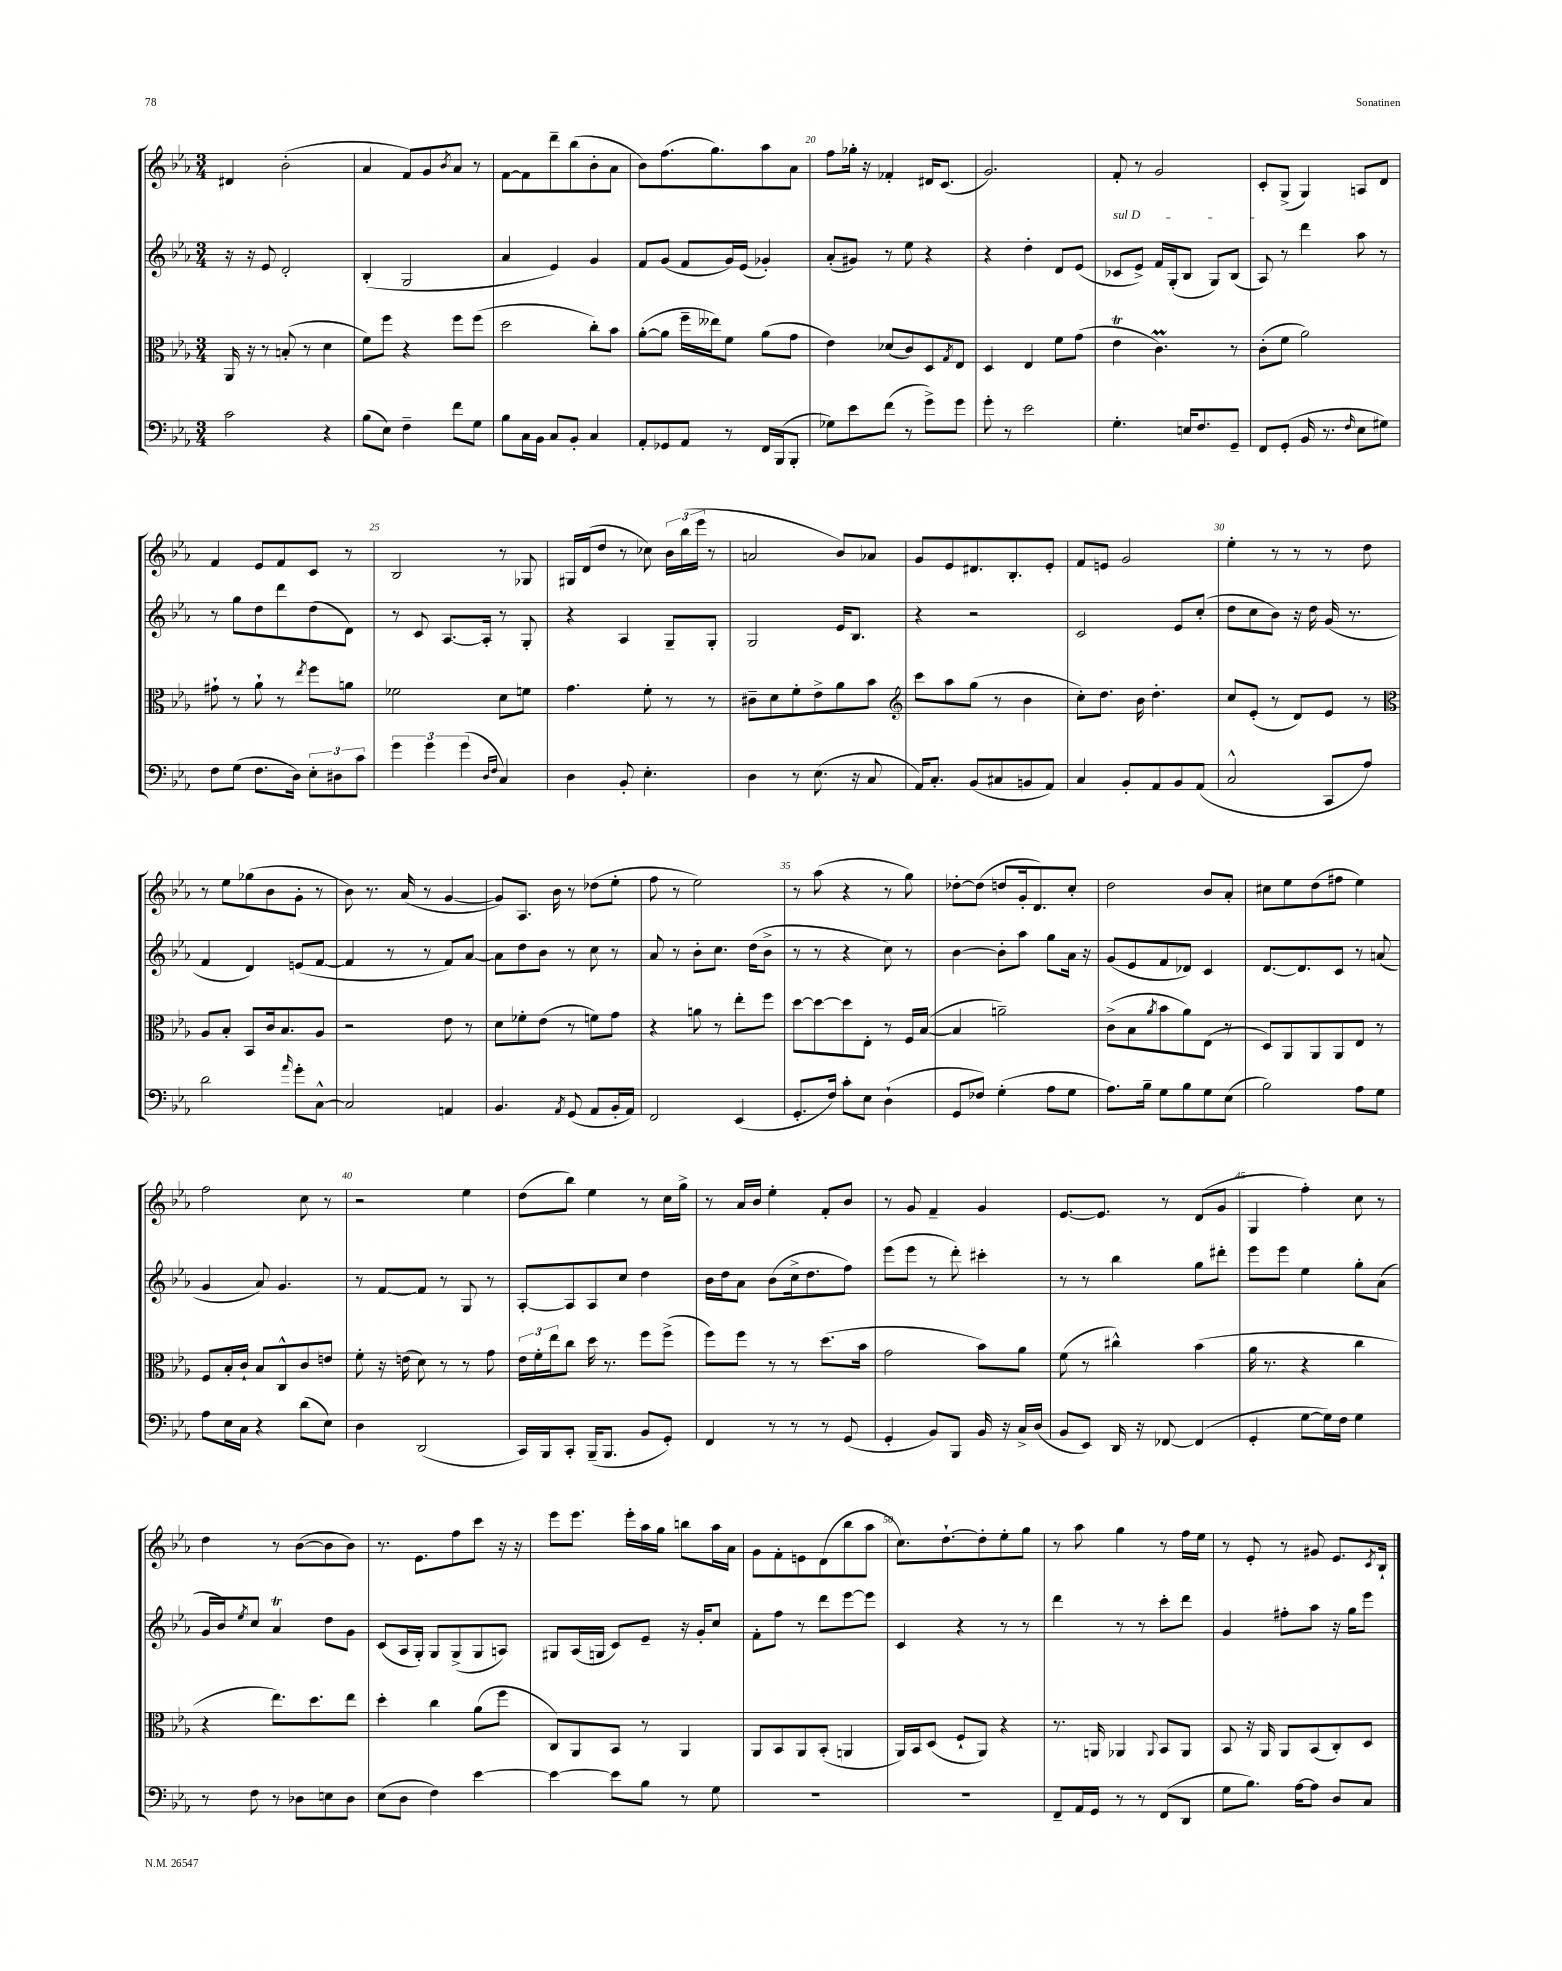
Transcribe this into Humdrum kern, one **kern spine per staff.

**kern	**kern	**kern	**kern
*staff4	*staff3	*staff2	*staff1
*clefF4	*clefC3	*clefG2	*clefG2
*k[b-e-a-]	*k[b-e-a-]	*k[b-e-a-]	*k[b-e-a-]
*M3/4	*M3/4	*M3/4	*M3/4
2c	16AA-	16r	4d#
.	16r	16r	.
.	8r	8e-	.
.	(8B'	2d'	(2b-'
.	8r	.	.
4r	4d	.	.
=	=	=	=
(8B-	8f)	(4B-'	4a-
8E-)	8ff	.	.
4F~	4r	2G	8f)
.	.	.	8g
.	.	.	8qb-
8f	8ff	.	8a-
8G	(8ff	.	8r
=	=	=	=
8B-	2dd	4a-	[8f
16C	.	.	8f]
16BB-	.	.	.
8C	.	4e-)	8ddd~
8BB-'	.	.	(8bb-
4C	8cc')	4g	8b-'
.	8b-	.	8a-
=	=	=	=
8AA-'	([8a-'	8f	8b-)
8GG-	8a-]	(8g	(8.ff
8AA-	16ff~	8f	.
.	16ee--)	.	8.gg)
8r	8f	16g)	.
.	.	(16e-	.
16FF	(8a-	4g-')	8aa-
(16BBB-	.	.	.
8BBB-'	8g	.	8a-
=	=	=	=
8G-)	4e-)	(8a-'	8ff
8e-	.	8g#)	16gg-'
.	.	.	16r
(8f	(8d-	8r	4f-'
8r	8c)	8ee-	.
8g^)	8D	4r	16d#
.	.	.	(8.c
.	8qG	.	.
8g	8E-	.	.
=	=	=	=
8g'	4D	4r	2.g)
8r	.	.	.
2e-	4E-	4dd'	.
.	8f	8d	.
.	(8g	(8e-	.
=	=	=	=
4.G'	4e-	8c-	8f'
.	.	8e-^)	8r
.	4.c)	16f	2g
.	.	(16G'	.
16E	.	8B-	.
8.F	.	.	.
.	.	8G)	.
8GG~	8r	(8B-	.
=	=	=	=
8FF	(8c'	8A-)	8c'
(8GG'	8f	8r	(8G^
16BB-	2a-)	4ddd	4G)
8.r	.	.	.
16qqF	.	.	.
8E-	.	8aa-	8A
8G#)	.	8r	8d
=	=	=	=
8F	8g#`	8r	4f
(8G	8r	8gg	.
8.F	8a-`	8dd	8e-
.	8r	8ddd	8f
16D)	.	.	.
.	8qee-	.	.
12E-'	8ff	(8dd	8c
12D#	.	.	.
.	8a	8d)	8r
12c	.	.	.
=	=	=	=
6g	2f-	8r	2B-
.	.	8c	.
6g	.	.	.
.	.	[8.A-	.
(6g	.	.	.
.	.	16A-']	.
16qqD	.	.	.
16qqF	.	.	.
4C)	8d	8r	8r
.	8f	8G'	8G-
=	=	=	=
4D	4.g	4r	16G#
.	.	.	(16d
.	.	.	8dd
8BB-'	.	4A-	8r
4.E-'	8f'	.	8cc-)
.	8r	8G~	24b-
.	.	.	(24bb-
.	.	.	24eee-
.	8r	8G'	8r
=	=	=	=
4D	8c#~	2G	2a
.	8d	.	.
8r	8f'	.	.
(8.E-	8e-^	.	.
.	8a-	16e-	8b-)
16r	.	8.B-	.
8C	8b-	.	8a-
=	=	=	=
*	*clefG2	*	*
16AA-)	8ccc	4r	8g
8.C'	.	.	.
.	8aa-	.	8e-
(8BB-	(8gg	2r	8.d#
8C#	8r	.	.
.	.	.	8.B-'
8BB	4b-	.	.
8AA-)	.	.	8e-'
=	=	=	=
4C	8cc')	2c	8f
.	8.dd	.	8e
8BB-'	.	.	2g
.	16b-	.	.
8AA-	4.dd'	.	.
8BB-	.	8e-	.
(8AA-	.	(8cc'	.
=	=	=	=
2C^^	8cc	8dd	4ee-'
.	(8e-'	8cc	.
.	8r	8b-)	8r
.	8d)	16r	8r
.	.	16dd	.
8CC	8e-	(16g	8r
.	.	8.r	.
8A-)	8r	.	8dd
=	=	=	=
*	*clefC3	*	*
2d	8A-	4f	8r
.	8B-'	.	8ee-
.	8BB-	4d)	(8gg-
.	16c	.	8b-
.	8.B-	.	.
16qqa-	.	.	.
8g'	.	(8e	8g'
[8C^^	8A-	[8f	8r
=	=	=	=
2C]	2r	4f]	8b-)
.	.	.	8.r
.	.	8r	.
.	.	.	(16a-
.	.	8r	8r
4AA	8e-	8f)	[4g
.	8r	[8a-	.
=	=	=	=
4.BB-	8d	8a-]	8g])
.	8f-'	8dd	8.A-
.	(8e-	8b-	.
.	.	.	16b-
8qAA-	.	.	.
(8GG	8r	8r	8r
8AA-	8f)	8cc	(8dd-
16BB-'	8g	8r	8ee-'
16AA-)	.	.	.
=	=	=	=
2FF	4r	8a-	8ff
.	.	8r	8r
.	8a	8b-'	2ee-)
.	8r	8.cc	.
(4EE-	8ee-'	.	.
.	.	(16dd	.
.	8ff	8b-^	.
=	=	=	=
8.GG'	[8dd	8r	8r
.	8dd_	8r	(8aa-
16F)	.	.	.
8c'	8dd]	4r	4r
8E-	8E-'	.	.
(4D`	8r	8cc)	8r
.	16F	8r	8gg)
.	([16B-	.	.
=	=	=	=
8GG	4B-]	[4b-	[8dd-'
8F-)	.	.	(8dd-]
(4G'	2a~)	8b-']	8dd
.	.	8aa-	16g'
.	.	.	8.d)
8A-	.	8gg	.
8G	.	16a-	8cc'
.	.	16r	.
=	=	=	=
8.A-)	(8c^	(8g	2dd
.	8B-	8e-	.
16B-~	.	.	.
.	8qa-	.	.
8G	8b-	8f	.
8B-	8a-)	8d-)	.
8G	(8E-	4c	8b-
(8E-	8r	.	8a-'
=	=	=	=
2B-)	8D)	[8.d	8cc#
.	8AA-	.	8ee-
.	.	8.d]	.
.	8AA-	.	(8dd
.	8AA-	8c	8ff#
8A-	8E-	8r	4ee-)
8G	8r	(8a	.
=	=	=	=
8A-	8F	4g	2ff
16E-	16B-'	.	.
16C	16c`	.	.
4r	8B-	8a-)	.
.	8C^^	4.g	.
(8d	8c	.	8cc
8E-)	8e	.	8r
=	=	=	=
4D	8f'	8r	2r
.	16r	[8f	.
.	(16e	.	.
(2DD	8d)	8f]	.
.	8r	8r	.
.	8r	8G	4ee-
.	8g	8r	.
=	=	=	=
16CC)	24e-	[8A-'	(8dd
.	24f'	.	.
16BBB-	.	.	.
.	24ee-	.	.
8CC'	8cc	8A-]	8bb-)
(16BBB-~	16dd	8A-	4ee-
8.BBB-	8.r	.	.
.	.	8cc	.
8BB-	8ff	4dd	8r
8GG')	(8ff^	.	16cc
.	.	.	16gg^
=	=	=	=
4FF	8ff)	16b-	8r
.	.	16dd	.
.	8ff	8a-	16a-
.	.	.	16b-
8r	8r	(8b-	4ee-'
8r	8r	16cc^	.
.	.	8.dd	.
8r	(8.dd	.	8f'
(8GG	.	8ff)	8b-
.	16b-	.	.
=	=	=	=
4GG'	2g	(8eee-	8r
.	.	8eee-	8g
8BB-)	.	8r	4f~
8BBB-	.	8ddd')	.
16BB-	8b-)	4ccc#'	4g
16r	.	.	.
16C^	8a-	.	.
(16D	.	.	.
=	=	=	=
8BB-	(8f	8r	[8.e-
8EE-)	8r	8r	.
.	.	.	8.e-]
16DD	4cc#^^)	4bb-	.
16r	.	.	.
[8FF-	.	.	8r
(4FF-]	(4b-	8gg	(8d
.	.	8ddd#'	8g
=	=	=	=
4GG'	16a-	8eee-	4G
.	8.r	.	.
.	.	8eee-	.
[8G	4r	4ee-	4ff')
16G])	.	.	.
16F	.	.	.
4G	4cc	8gg'	8cc
.	.	(8a-	8r
=	=	=	=
8r	4r	16g	4dd
.	.	16b-)	.
.	.	8qee-	.
8F	.	8cc	.
8r	8.ee-)	4a-	8r
8D-	.	.	([8b-
.	8.dd	.	.
8E	.	8dd	8b-]
8D-	8ee-	8g	8b-)
=	=	=	=
(8E-	4dd'	(8c	8.r
8D	.	16A-	.
.	.	16G')	8.e-
4F)	4cc	8G	.
.	.	(8G^	8ff
[4e-	(8a-	8G	8ccc
.	8ff	8A)	16r
.	.	.	16r
=	=	=	=
4e-_	8C)	8G#	8eee-
.	8AA-	(16A-	8.eee-
.	.	16G	.
8e-]	8BB-	8c)	.
.	.	.	16eee-'
8B-	8r	8e-~	16aa-
.	.	.	16gg
8r	4AA-	16r	8bb
.	.	16g'	.
8G	.	8cc	16aa-
.	.	.	16a-
=	=	=	=
2.r	8AA-	8f'	8g
.	8BB-	8ff	8f'
.	8AA-	8r	8e
.	(8BB-'	8ddd	(8d
.	4AA	[8eee-	8bb-
.	.	8eee-]	8aa-
=	=	=	=
2.r	16AA-)	4c	8.cc)
.	16BB-	.	.
.	(8D	.	.
.	.	.	[8.dd`
.	8F`	4r	.
.	8AA-)	.	8dd']
.	4r	8r	8ee-'
.	.	8r	8gg
=	=	=	=
8FF~	8.r	4ddd	8r
16AA-	.	.	8aa-
16GG	16AA	.	.
8r	4AA-	8r	4gg
8r	.	8r	.
.	8qqAA-	.	.
(8FF	8BB-	8ccc'	8r
8DD	8AA-	8ddd	16ff
.	.	.	16ee-
=	=	=	=
8G	8BB-	4g	8r
8.B-)	16r	.	8e-'
.	16AA-	.	.
.	8AA-	8ff#'	8r
[16A-	.	.	.
8A-]	(8BB-	8aa-	8g#
8D	8C')	16r	8.e-
.	.	16gg	.
8C	8D	8eee-	.
.	.	.	8qc
.	.	.	16B-`
==	==	==	==
*-	*-	*-	*-
